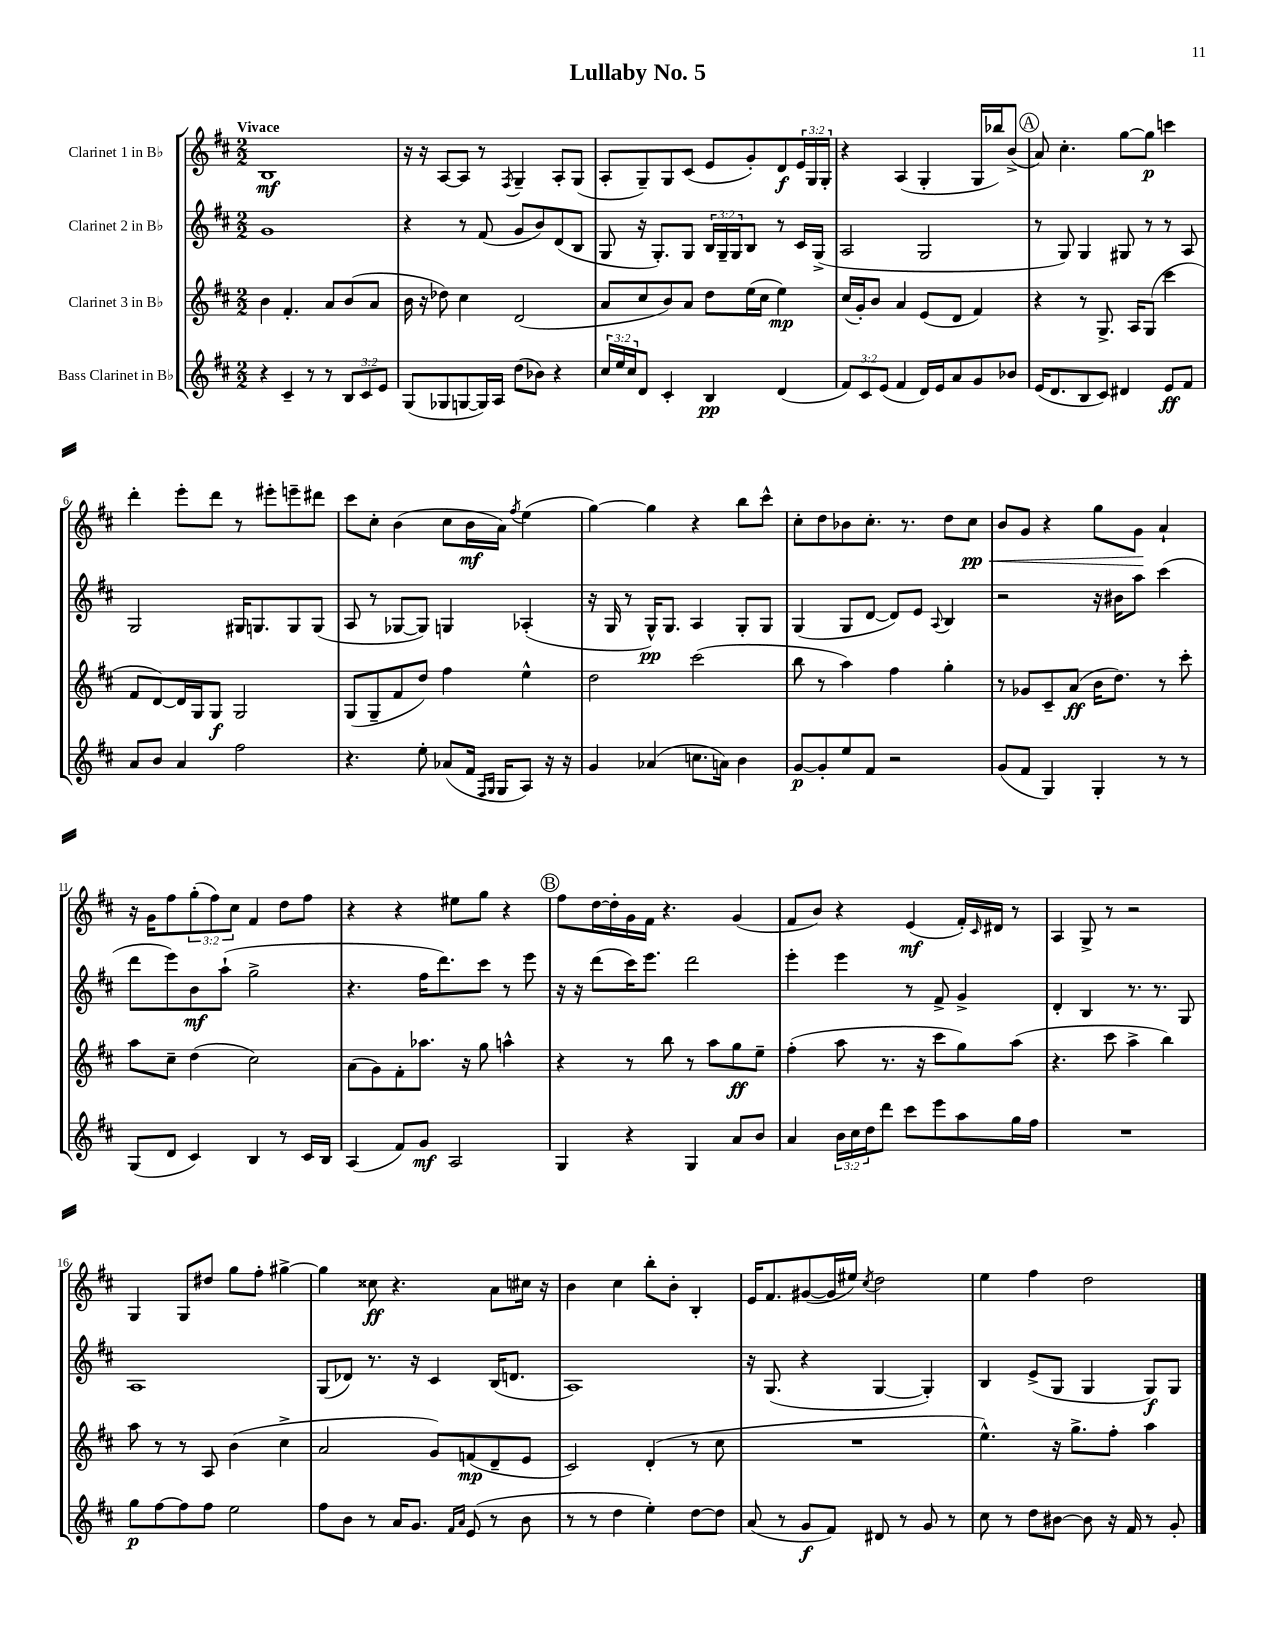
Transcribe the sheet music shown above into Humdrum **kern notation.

**kern	**dynam	**kern	**dynam	**kern	**dynam	**kern	**dynam
*part4	*part4	*part3	*part3	*part2	*part2	*part1	*part1
*staff4	*staff4	*staff3	*staff3	*staff2	*staff2	*staff1	*staff1
*I"Bass Clarinet in B♭	*	*I"Clarinet 3 in B♭	*	*I"Clarinet 2 in B♭	*	*I"Clarinet 1 in B♭	*
*clefG2	*	*clefG2	*	*clefG2	*	*clefG2	*
*k[f#c#]	*	*k[f#c#]	*	*k[f#c#]	*	*k[f#c#]	*
*M2/2	*	*M2/2	*	*M2/2	*	*M2/2	*
=1	=1	=1	=1	=1	=1	=1	=1
!	!	!	!	!	!	!LO:TX:a:B:t=Vivace	!
4r	.	4b\	.	1g	.	1B	mf
4c#~/	.	4.f#'/	.	.	.	.	.
8r	.	.	.	.	.	.	.
8r	.	8a/L	.	.	.	.	.
12B/L	.	(8b/	.	.	.	.	.
12c#/	.	.	.	.	.	.	.
.	.	8a/J	.	.	.	.	.
12e/J	.	.	.	.	.	.	.
=2	=2	=2	=2	=2	=2	=2	=2
(8G/L	.	16b\	.	4r	.	16r	.
.	.	16r	.	.	.	16r	.
8G-X/	.	8dd-X\)	.	.	.	[8A/L	.
[8Gn/	.	4cc#\	.	8r	.	8A/J]	.
16G/L])	.	.	.	(8f#/	.	8r	.
16A/JJ	.	.	.	.	.	.	.
.	.	.	.	.	.	8qF#/	.
(8dd\L	.	(2d/	.	8g/L	.	4G~/	.
8b-X\J)	.	.	.	8b/)	.	.	.
4r	.	.	.	(8d/	.	8A'/L	.
.	.	.	.	8B/J	.	(8G/J	.
=3	=3	=3	=3	=3	=3	=3	=3
24cc#/LL	.	8a/L	.	8G/	.	8A'/L	.
24ee/	.	.	.	.	.	.	.
24cc#/J	.	.	.	.	.	.	.
8d/J	.	8cc#/	.	16r	.	8G~/)	.
.	.	.	.	8.G'/L)	.	.	.
4c#'/	.	8b/)	.	.	.	8G/	.
.	.	8a/J	.	8G/J	.	(8c#/J	.
4B/	pp	8dd\L	.	24B/LL	.	8e/L	.
.	.	.	.	24G~/	.	.	.
.	.	.	.	24G/J	.	.	.
.	.	(16ee\L	.	8B/J	.	8g'/)	.
.	.	16cc#\JJ	.	.	.	.	.
(4d/	.	4ee\)	mp	8r	.	8d/	f
.	.	.	.	16c#/LL	.	24e/L	.
.	.	.	.	.	.	24G/	.
.	.	.	.	(16G^/JJ	.	.	.
.	.	.	.	.	.	24G'/JJ	.
=4	=4	=4	=4	=4	=4	=4	=4
12f#/L)	.	(16cc#/LL	.	2A/	.	4r	.
.	.	16g'/J)	.	.	.	.	.
12c#/	.	.	.	.	.	.	.
.	.	8b/J	.	.	.	.	.
(12e/J	.	.	.	.	.	.	.
4f#/	.	4a/	.	.	.	(4A/	.
16d/LL)	.	(8e/L	.	2G/	.	4G'/	.
16e/J	.	.	.	.	.	.	.
8a/	.	8d/J	.	.	.	.	.
8g/	.	4f#/)	.	.	.	16G/LL	.
.	.	.	.	.	.	16bb-X/J)	.
8b-X/J	.	.	.	.	.	(8b^/J	.
!!LO:REH:place=s1:t=A
=5	=5	=5	=5	=5	=5	=5	=5
(16e/KL	.	4r	.	8r	.	8a/)	.
8.d/	.	.	.	.	.	.	.
.	.	.	.	8G/)	.	4.cc#'\	.
8B/	.	8r	.	4G/	.	.	.
8c#/J)	.	8.G^/	.	.	.	.	.
4d#X/	.	.	.	8G#X/	.	[8gg\L	.
.	.	16A/KL	.	.	.	.	.
.	.	(8G/J	.	8r	.	8gg\J]	p
8e/L	ff	4ccc#\	.	8r	.	4cccn\	.
8f#/J	.	.	.	8A/	.	.	.
!!LO:LB:g=z
=6	=6	=6	=6	=6	=6	=6	=6
8a/L	.	8f#/L	.	2G/	.	4ddd'\	.
8b/J	.	[8d/)	.	.	.	.	.
4a/	.	16d/L]	.	.	.	8eee'\L	.
.	.	16G/J	.	.	.	.	.
.	.	8G/J	f	.	.	8ddd\J	.
2ff#\	.	2G/	.	16G#X/KL	.	8r	.
.	.	.	.	8.Gn/	.	.	.
.	.	.	.	.	.	8eee#X'\L	.
.	.	.	.	8G/	.	8eeen~\	.
.	.	.	.	(8G/J	.	8ddd#X\J	.
=7	=7	=7	=7	=7	=7	=7	=7
4.r	.	(8G/L	.	8A/	.	8ccc#\L	.
.	.	8G~/	.	8r	.	8cc#'\J	.
.	.	8f#/	.	[8G-X/L	.	(4b\	.
8ee'\	.	8dd/J)	.	8G-/J])	.	.	.
(8a-X/L	.	4ff#\	.	4Gn/	.	8cc#\L	.
16f#/Jk	.	.	.	.	.	16b\L	mf
16qqF#/LL	.	.	.	.	.	.	.
16qqG/JJ	.	.	.	.	.	.	.
16G/KL	.	.	.	.	.	16a\JJ)	.
.	.	.	.	.	.	8qff#/	.
8A/J)	.	4ee^^\	.	(4A-X'/	.	(4ee\	.
16r	.	.	.	.	.	.	.
16r	.	.	.	.	.	.	.
=8	=8	=8	=8	=8	=8	=8	=8
4g/	.	2dd\	.	16r	.	[4gg\)	.
.	.	.	.	16G/	.	.	.
.	.	.	.	8r	.	.	.
(4a-X/	.	.	.	16G^^/KL)	pp	4gg\]	.
.	.	.	.	8.G/J	.	.	.
8.ccn\L	.	(2ccc#\	.	4A/	.	4r	.
16an\Jk)	.	.	.	.	.	.	.
4b\	.	.	.	8G'/L	.	8bb\L	.
.	.	.	.	8G/J	.	8ccc#^^\J	.
=9	=9	=9	=9	=9	=9	=9	=9
[8g/L	p	8bb\	.	(4G/	.	8cc#'\L	.
8g'/]	.	8r	.	.	.	8dd\	.
8ee/	.	4aa\)	.	8G/L	.	8b-X\	.
8f#/J	.	.	.	[8d/J	.	8.cc#'\J	.
2r	.	4ff#\	.	8d/L])	.	.	.
.	.	.	.	.	.	8.r	.
.	.	.	.	8e/J	.	.	.
.	.	.	.	8qqA/	.	.	.
.	.	4gg'\	.	4B/	.	8dd\L	.
!	!	!	!	!	!	!	!LO:HP:b
.	.	.	.	.	.	8cc#\J	< pp
=10	=10	=10	=10	=10	=10	=10	=10
(8g/L	.	8r	.	2r	.	8b/L	.
8f#/J	.	8g-X/L	.	.	.	8g/J	.
4G/)	.	8c#~/	.	.	.	4r	.
.	.	(8a/J	ff	.	.	.	.
4G'/	.	16b\KL	.	16r	.	8gg\L	.
.	.	8.dd\J)	.	16b#X\KL	.	.	.
.	.	.	.	8aa\J	.	8g\J	.
8r	.	8r	.	(4ccc#\	.	4a`/	[
8r	.	8ccc#'\	.	.	.	.	.
!!LO:LB:g=z
=11	=11	=11	=11	=11	=11	=11	=11
(8G/L	.	8aa\L	.	8ddd\L	.	16r	.
.	.	.	.	.	.	16g\KL	.
8d/J	.	8cc#~\J	.	8eee\)	.	8ff#\	.
4c#/)	.	(4dd\	.	8b\	mf	(12gg'\	.
.	.	.	.	.	.	12ff#\)	.
.	.	.	.	(8aa`\J	.	.	.
.	.	.	.	.	.	12cc#\J	.
4B/	.	2cc#\)	.	2gg^\	.	4f#/	.
8r	.	.	.	.	.	8dd\L	.
16c#/LL	.	.	.	.	.	8ff#\J	.
16B/JJ	.	.	.	.	.	.	.
=12	=12	=12	=12	=12	=12	=12	=12
(4A/	.	(8a\L	.	4.r	.	4r	.
.	.	8g\)	.	.	.	.	.
8f#/L)	.	8f#'\	.	.	.	4r	.
8g/J	mf	8.aa-X\J	.	16ff#\KL	.	.	.
.	.	.	.	8.ddd\)	.	.	.
2A/	.	.	.	.	.	8ee#X\L	.
.	.	16r	.	.	.	.	.
.	.	8gg\	.	8ccc#\J	.	8gg\J	.
.	.	4aan^^\	.	8r	.	4r	.
.	.	.	.	8eee\	.	.	.
!!LO:REH:place=s1:t=B
=13	=13	=13	=13	=13	=13	=13	=13
4G/	.	4r	.	16r	.	8ff#\L	.
.	.	.	.	16r	.	.	.
.	.	.	.	(8ddd\L	.	[16dd\L	.
.	.	.	.	.	.	16dd'\]	.
4r	.	8r	.	16ccc#\K)	.	16g\	.
.	.	.	.	8.eee\J	.	16f#\JJ	.
.	.	8bb\	.	.	.	4.r	.
4G/	.	8r	.	2ddd\	.	.	.
.	.	8aa\L	.	.	.	.	.
8a/L	.	8gg\	ff	.	.	(4g/	.
8b/J	.	8ee~\J	.	.	.	.	.
=14	=14	=14	=14	=14	=14	=14	=14
4a/	.	(4ff#'\	.	4eee'\	.	8f#/L	.
.	.	.	.	.	.	8b/J)	.
24b\LL	.	8aa\	.	4eee\	.	4r	.
24cc#\	.	.	.	.	.	.	.
24dd\J	.	.	.	.	.	.	.
8ddd\J	.	8.r	.	.	.	.	.
8ccc#\L	.	.	.	8r	.	(4e/	mf
.	.	16r	.	.	.	.	.
8eee\	.	8ccc#\L	.	8f#^/	.	.	.
8aa\	.	8gg\)	.	4g^/	.	16f#'/LL)	.
.	.	.	.	.	.	16qqc#/	.
.	.	.	.	.	.	16d#X/JJ	.
16gg\L	.	(8aa\J	.	.	.	8r	.
16ff#\JJ	.	.	.	.	.	.	.
=15	=15	=15	=15	=15	=15	=15	=15
1r	.	4.r	.	4d'/	.	4A/	.
.	.	.	.	4B/	.	8G^/	.
.	.	8ccc#\	.	.	.	8r	.
.	.	4aa^\	.	8.r	.	2r	.
.	.	.	.	8.r	.	.	.
.	.	4bb\)	.	.	.	.	.
.	.	.	.	8G/	.	.	.
!!LO:LB:g=z
=16	=16	=16	=16	=16	=16	=16	=16
8gg\L	p	8aa\	.	1A	.	4G/	.
[8ff#\	.	8r	.	.	.	.	.
8ff#\]	.	8r	.	.	.	8G/L	.
8ff#\J	.	8A/	.	.	.	8dd#X/J	.
2ee\	.	(4b\	.	.	.	8gg\L	.
.	.	.	.	.	.	8ff#'\J	.
.	.	4cc#^\	.	.	.	[4gg#X^\	.
=17	=17	=17	=17	=17	=17	=17	=17
8ff#\L	.	2a/	.	(8G/L	.	4gg#\]	.
8b\J	.	.	.	8d-X/J)	.	.	.
8r	.	.	.	8.r	.	8cc##X\	ff
16a/KL	.	.	.	.	.	4.r	.
8.g/J	.	.	.	16r	.	.	.
.	.	8g/L)	.	4c#/	.	.	.
16qqf#/LL	.	.	.	.	.	.	.
16qqa/JJ	.	.	.	.	.	.	.
(8e/	.	(8fn/	mp	.	.	.	.
8r	.	8d~/	.	(16B/KL	.	8a\L	.
.	.	.	.	8.dn/J	.	.	.
8b\	.	8e/J	.	.	.	16cc#X\Jk	.
.	.	.	.	.	.	16r	.
=18	=18	=18	=18	=18	=18	=18	=18
8r	.	2c#/)	.	1A)	.	4b\	.
8r	.	.	.	.	.	.	.
4dd\	.	.	.	.	.	4cc#\	.
4ee'\)	.	(4d'/	.	.	.	8bb'\L	.
.	.	.	.	.	.	8b'\J	.
[8dd\L	.	8r	.	.	.	4B'/	.
8dd\J]	.	8cc#\	.	.	.	.	.
=19	=19	=19	=19	=19	=19	=19	=19
(8a/	.	1r	.	16r	.	16e/KL	.
.	.	.	.	(8.G/	.	8.f#/	.
8r	.	.	.	.	.	.	.
8g/L	f	.	.	4r	.	([8g#X/	.
8f#/J)	.	.	.	.	.	16g#/L]	.
.	.	.	.	.	.	16ee#X/JJ)	.
.	.	.	.	.	.	8qcc#/	.
8d#X/	.	.	.	[4G/	.	2dd\	.
8r	.	.	.	.	.	.	.
8g/	.	.	.	4G'/])	.	.	.
8r	.	.	.	.	.	.	.
=20	=20	=20	=20	=20	=20	=20	=20
8cc#\	.	4.ee^^\)	.	4B/	.	4ee\	.
8r	.	.	.	.	.	.	.
8dd\L	.	.	.	(8e^/L	.	4ff#\	.
[8b#X\J	.	16r	.	8G/J	.	.	.
.	.	8.gg^\L	.	.	.	.	.
8b#\]	.	.	.	4G/	.	2dd\	.
16r	.	8ff#'\J	.	.	.	.	.
16f#/	.	.	.	.	.	.	.
8r	.	4aa\	.	8G/L)	f	.	.
8g'/	.	.	.	8G/J	.	.	.
==	==	==	==	==	==	==	==
*-	*-	*-	*-	*-	*-	*-	*-
